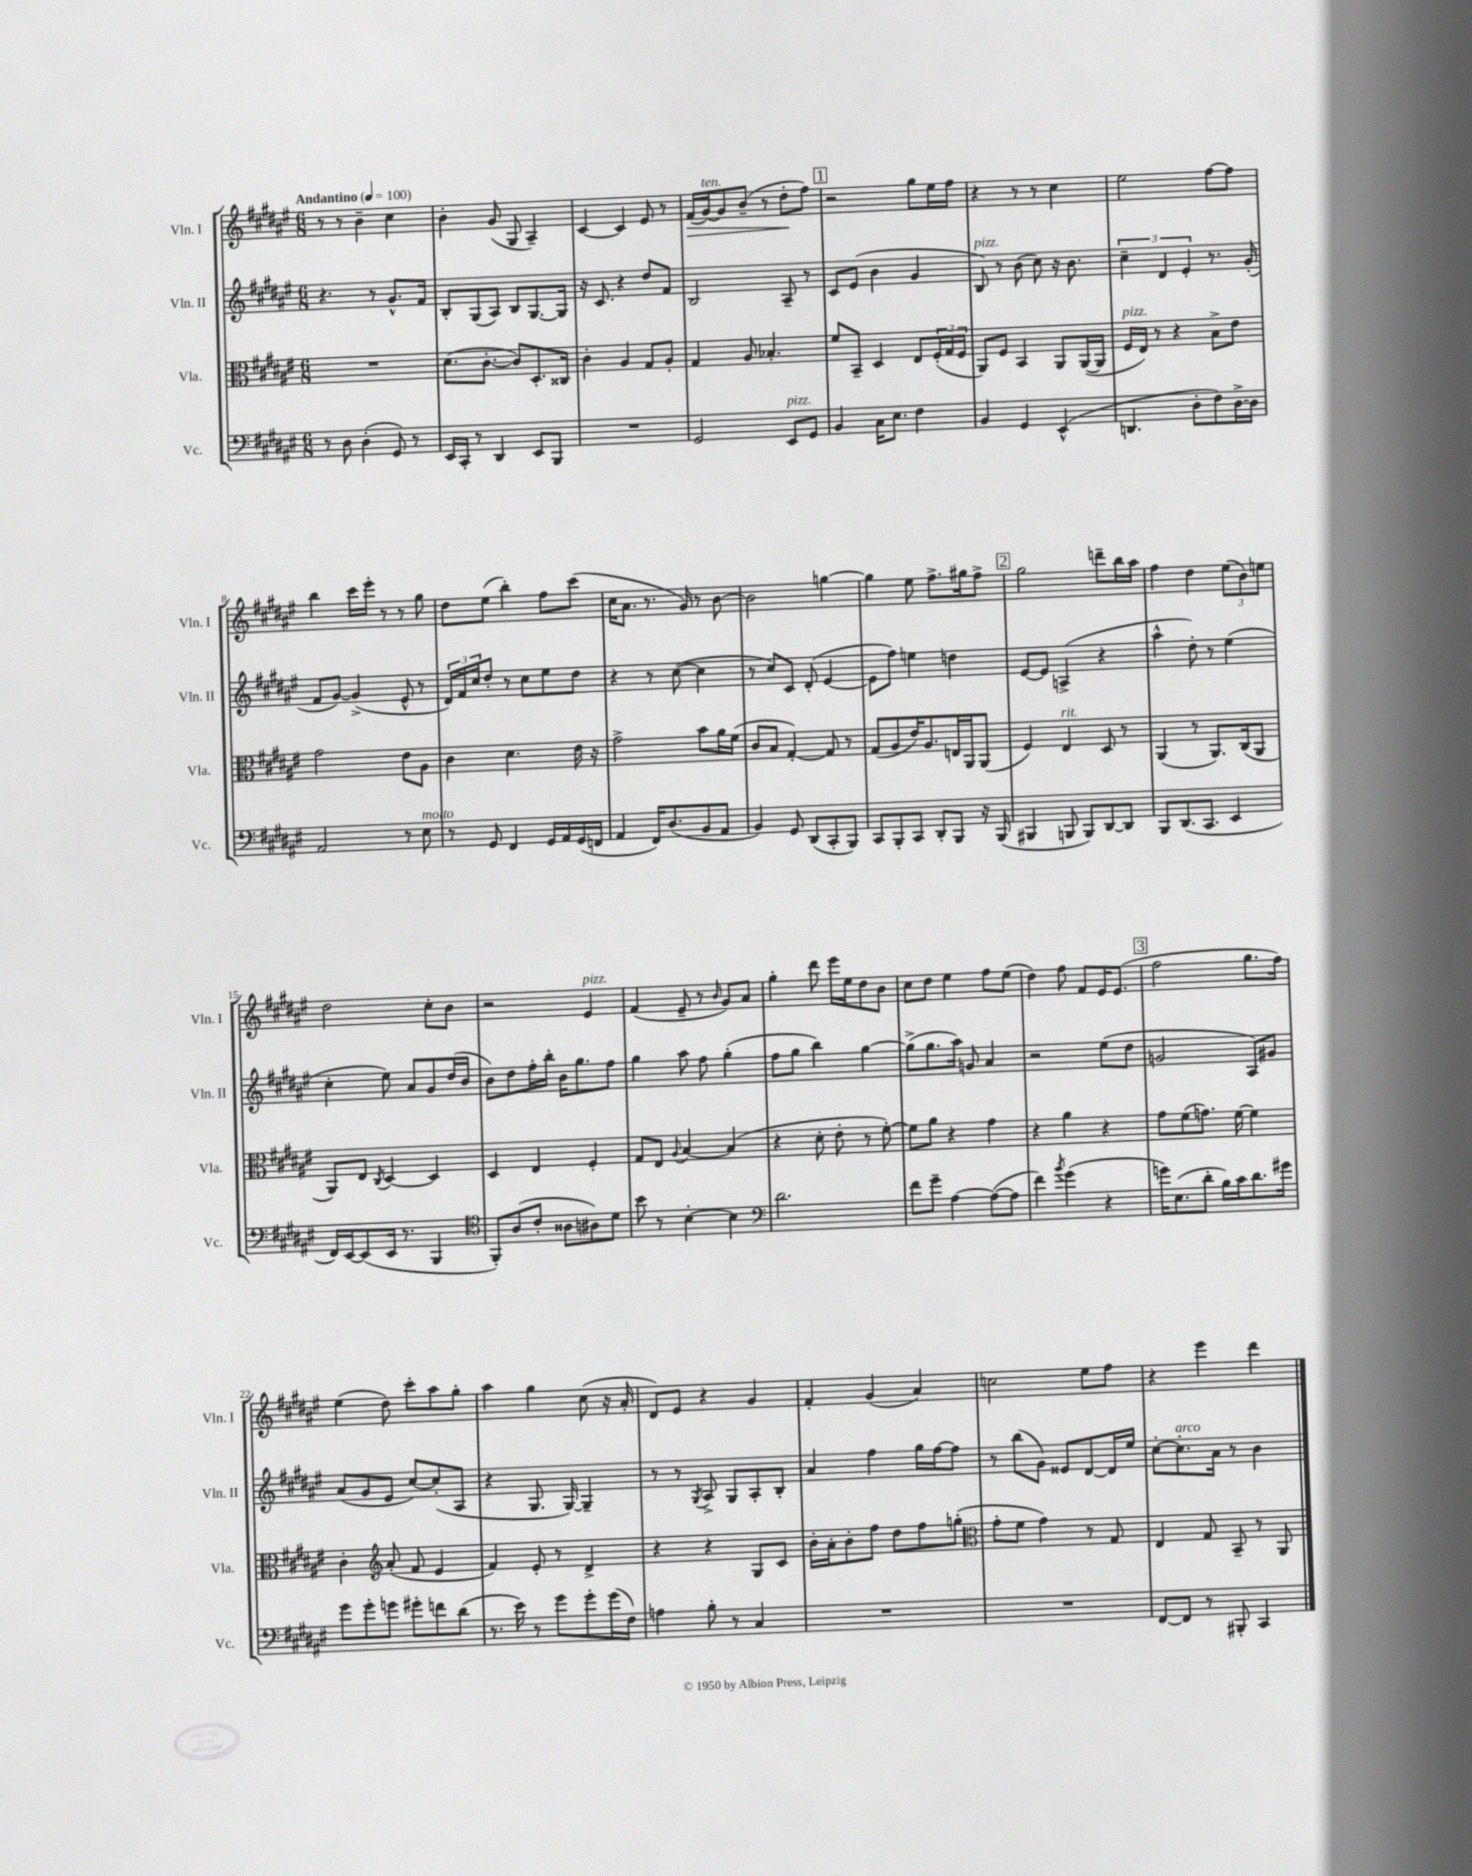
<<
\new StaffGroup <<
\new Staff = "s0" \with { instrumentName = "Vln. I" shortInstrumentName = "Vln. I" } {
    \clef treble \key fis \major \numericTimeSignature \time 6/8 \tempo "Andantino" 4 = 100
    r8 r8 b'4-- cis''4 |
    b'4-. gis'8( gis8 ais4--) |
    cis'4~ cis'4 eis'8 r8 |
    fis'16\>( gis'16~^\markup { \italic "ten." }) gis'8 b'8--( r8 dis''8-.\! fis''8) |
    \mark \markup { \box "1" } r2 gis''8 eis''16 fis''16 |
    r4 r8 r8 cis''4 |
    eis''2 fis''8~ fis''8 |
    b''4 cis'''16 eis'''16-. r8 r8 gis''8 |
    dis''8 eis''8( b''4-.) fis''8 cis'''8( |
    cis''16 ais'8. r8. gis'16) r8 b'8~ |
    b'2 g''4~ |
    g''4 eis''8 fis''8.-> gis''16 fis''8-> |
    \mark \markup { \box "2" } gis''2 d'''8-- b''16 ais''16 |
    fis''4 dis''4 \tuplet 3/2 { eis''8( b'8) e''8 } |
    dis''2 cis''8-. b'8 |
    r2 eis'4^\markup { \italic "pizz." } |
    fis'4( eis'8-- r8 \grace { b'16 } gis'8) ais'8 |
    gis''4-. dis'''8 eis'''16 eis''16 dis''8 b'8 |
    cis''8 dis''8 eis''4 fis''8 eis''8( |
    dis''4) fis''8 fis'8 eis'16 eis'8.( |
    \mark \markup { \box "3" } fis''2 gis''8. fis''16) |
    eis''4( dis''8) cis'''8-. ais''8 gis''8-. |
    ais''4 gis''4 cis''8( r16 ais'16-. |
    dis'8) eis'8 r4 gis'4 |
    fis'4-. gis'4( ais'4) |
    c''2 eis''8 fis''8 |
    r4 eis'''4 dis'''4 \bar "|." |
}
\new Staff = "s1" \with { instrumentName = "Vln. II" shortInstrumentName = "Vln. II" } {
    \clef treble \key fis \major \numericTimeSignature \time 6/8
    r4. r8 gis'8.-^ fis'16 |
    b8-. gis8( ais8) b8 gis8.~ gis16 |
    r16 cis'8. r4 dis''8 fis'8 |
    b2 ais8-- r8 |
    \mark \markup { \box "1" } cis'8 eis'8( b'4 gis'4 |
    b8^\markup { \italic "pizz." }) r8 b'8( cis''8) r16 b'8. |
    \tuplet 3/2 { cis''4-- dis'4 eis'4-. } r8. gis'16-.( |
    fis'8 gis'8~) gis'4->( eis'8-^ r8 |
    \tuplet 3/2 { dis'16) fis'16 cis''16 } dis''8-. r8 cis''8 eis''8 dis''8 |
    r4 r8 cis''8~( cis''4 |
    r8 cis''8) cis'8 dis'8-.( eis'4~ |
    eis'8 fis''8) e''4 d''4 |
    \mark \markup { \box "2" } eis'8~ eis'8 a4->( r4 |
    ais''4-^ dis''8-.) r8 eis''4( |
    cis''4-. eis''8) ais'8 gis'8 dis''16( b'16 |
    b'8) dis''8 fis''16-. b''16-. b'16 gis''8. fis''8 |
    gis''4 ais''8 fis''8 gis''4-.( |
    fis''8 gis''8 b''4) gis''4~ |
    gis''8->( gis''8. ais''16) g'8 ais'4 |
    r2 eis''8( dis''8 |
    \mark \markup { \box "3" } g'2 ais8) gis'8 |
    ais'8( gis'8 eis'8 cis''8~) cis''8-.( ais8 |
    r4 gis8. gis16~) gis4-- |
    r8 r8 \acciaccatura { gis8 } ais8-> gis8 ais8-. b8-. |
    ais'4 fis''4 gis''16 fis''16~ fis''8 |
    r8 b''8( gis'8) eisis'8 dis'8~ dis'16 eis''16 |
    cis''8~-. cis''8.-.^\markup { \italic "arco" } ais'16 r8 b'4 \bar "|." |
}
\new Staff = "s2" \with { instrumentName = "Vla." shortInstrumentName = "Vla." } {
    \clef alto \key fis \major \numericTimeSignature \time 6/8
    R2. |
    dis'8.( cis'8.~-. cis'8) dis8.-. cisis16 |
    cis'4-. ais4 gis8 ais8-. |
    gis4 ais8 bes4.-. |
    \mark \markup { \box "1" } fis'8 b,8-- dis4 eis8 \tuplet 3/2 { fis16-.( gis16 fis16 } |
    ais,8) fis8 b,4 ais,8 ais,16~( ais,16 |
    fis16^\markup { \italic "pizz." } eis16) r8 r4 b8-> eis'8 |
    gis'2 eis'8 ais8 |
    cis'4 dis'4. eis'16 r16 |
    gis'2-> b'8 ais'16 fis'16( |
    cis'8 b8 gis4~-.) gis8 r8 |
    gis8( ais8 eis'16) ais8. e16 ais,16 ais,8( |
    \mark \markup { \box "2" } fis4) eis4^\markup { \italic "rit." } dis8 r8 |
    ais,4( r8 ais,8.) cis16( ais,8 |
    ais,8) eis8 \acciaccatura { cis8 } dis4~ dis4 |
    dis4 eis4 fis4-. |
    gis8 eis8 \appoggiatura { ais8 } b4~ b4( |
    r4 dis'8-. eis'8-. r8 fis'8~-.) |
    fis'8 ais'8 r4 gis'4 |
    r4 ais'4 r4 |
    \mark \markup { \box "3" } gis'8 fis'8( g'8.) fis'16~ fis'4 |
    cis'4-. \clef treble ais'8-.( fis'8 eis'4 |
    fis'4) eis'8-. r8 dis'4-> |
    r4 r4 gis8 cis'8 |
    b'16-. ais'16-. b'8-. fis''8 dis''8 fis''8 g''8-.( |
    \clef alto gis'8-. fis'8 gis'4) r8 gis8 |
    eis4 gis8 b,8-- r8 ais,8 \bar "|." |
}
\new Staff = "s3" \with { instrumentName = "Vc." shortInstrumentName = "Vc." } {
    \clef bass \key fis \major \numericTimeSignature \time 6/8
    r8 dis8 dis4-.( gis,8) r8 |
    eis,16 cis,16-. r8 dis,4 eis,8 b,,8 |
    R2. |
    gis,2 eis,8^\markup { \italic "pizz." } gis,8 |
    \mark \markup { \box "1" } b,4 cis16 eis8. fis4 |
    b,4 gis,4 eis,4-^( |
    d,4. dis8-. fis8) dis16~-> dis16 |
    ais,2 r8 eis8^\markup { \italic "molto" } |
    r8 gis,8 fis,4 gis,16 ais,16 gis,16( f,16 |
    ais,4 fis,16) dis8.( b,8 ais,8 |
    b,4) gis,8 dis,8( cis,8-. b,,8) |
    cis,8 b,,8-. cis,8 dis,8-. b,,8 r16 b,,16( |
    \mark \markup { \box "2" } bis,,4 b,,8 b,,8) dis,8~ dis,8 |
    b,,8 dis,8.( cis,8. eis,4 |
    fis,16) eis,16~ eis,8( eis,16 r8. b,,4 |
    \clef tenor fis,8-.) ais8( cis'8-. aisis8 ais8) dis'8 |
    b'8 r8 b4~-. b4 |
    \clef bass dis'2. |
    fis'8 gis'8-- ais4~ ais8~( ais8 |
    fis'4) \acciaccatura { b'8 } gis'4( r4 |
    \mark \markup { \box "3" } g'16) eis8.( dis'8-. b16) cis'16 dis'8. gis'16 |
    gis'8 gis'8-. g'8 gis'8-. f'8 dis'8( |
    r8. eis'16) r8 gis'8 gis'8-. gis'16( fis16) |
    a4 b8-. r8 cis4 |
    R2. |
    R2. |
    fis,8~ fis,8 r8 bis,,8-. cis,4 \bar "|." |
}
>>
>>
